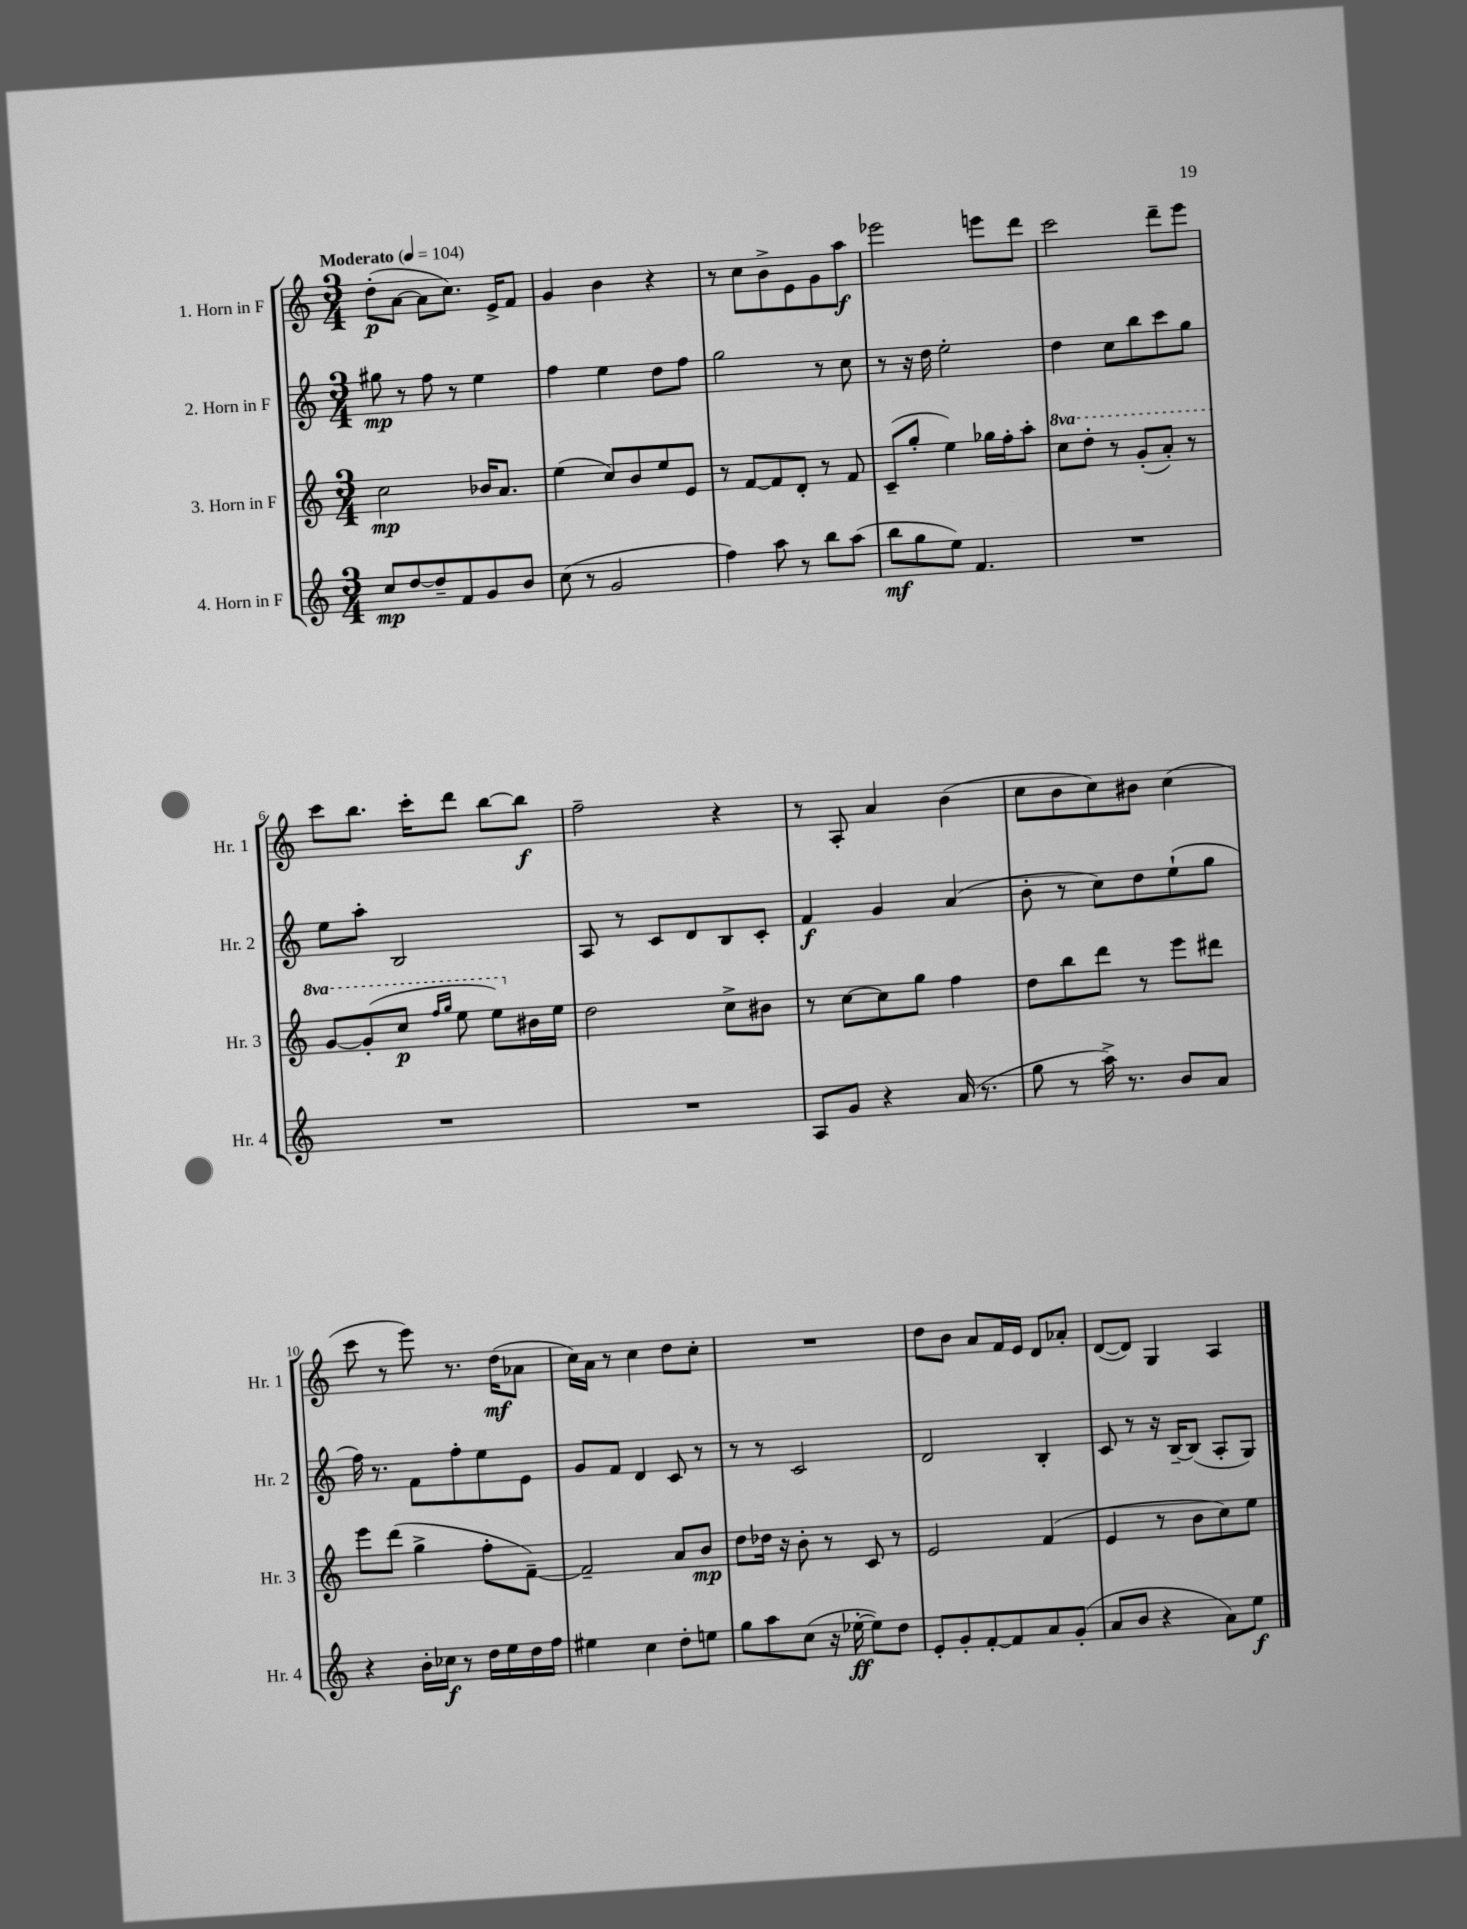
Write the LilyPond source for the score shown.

<<
\new StaffGroup <<
\new Staff = "s0" \with { instrumentName = "1. Horn in F" shortInstrumentName = "Hr. 1" } {
    \clef treble \key c \major \numericTimeSignature \time 3/4 \tempo "Moderato" 4 = 104
    d''8-.\p( a'8~ a'8 c''8.) e'16-> f'8 |
    g'4 b'4 r4 |
    r8 c''8 b'8-> e'8 g'8 a''8\f |
    ees'''2 e'''8 d'''8 |
    c'''2 d'''8-- e'''8 |
    c'''8 b''8. c'''16-. d'''8 b''8~ b''8\f |
    f''2-- r4 |
    r8 a8-. a'4 b'4( |
    c''8 b'8 c''8) bis'8 c''4( |
    c'''8 r8 e'''8) r8. d''16\mf( aes'8 |
    c''16) a'16 r8 c''4 d''8 c''8-. |
    R2. |
    d''8 b'8 a'8 f'16 e'16 d'8 aes'8-. |
    d'8~( d'8) g4 a4 \bar "|." |
}
\new Staff = "s1" \with { instrumentName = "2. Horn in F" shortInstrumentName = "Hr. 2" } {
    \clef treble \key c \major \numericTimeSignature \time 3/4
    gis''8\mp r8 f''8 r8 e''4 |
    f''4 e''4 d''8 f''8 |
    g''2 r8 c''8 |
    r8 r16 d''16 e''2-. |
    d''4 c''8 b''8 c'''8 g''8 |
    e''8 a''8-. b2 |
    a8 r8 c'8 d'8 b8 c'8-. |
    f'4\f g'4 a'4( |
    b'8-. r8 c''8) d''8 e''8-!( g''8 |
    f''16) r8. f'8 f''8-. e''8 e'8 |
    g'8 f'8 d'4 c'8 r8 |
    r8 r8 c'2 |
    d'2 b4-. |
    c'8 r8 r16 b16~-- b8( a8-. g8) \bar "|." |
}
\new Staff = "s2" \with { instrumentName = "3. Horn in F" shortInstrumentName = "Hr. 3" } {
    \clef treble \key c \major \numericTimeSignature \time 3/4 \set Staff.ottavationMarkups = #ottavation-simple-ordinals
    c''2\mp bes'16 a'8. |
    e''4( c''8) b'8 e''8 e'8 |
    r8 f'8~ f'8 d'8-. r8 f'8 |
    c'8--( g''8-. e''4) ges''16 f''16-. a''8-. |
    \ottava #1 c'''8 d'''8-. r8 g''8-.( a''8-.) r8 |
    g''8~ g''8-.( c'''8\p \grace { f'''16 g'''16 } e'''8 e'''8) \ottava #0 bis'16 e''16 |
    d''2 c''8-> bis'8 |
    r8 c''8~ c''8 g''8 f''4 |
    d''8 b''8 d'''8 r8 e'''8 dis'''8 |
    e'''8 d'''8( g''4-> f''8-. f'8~--) |
    f'2-- a'8 b'8\mp |
    d''8 des''16 r16 b'8-. r8 c'8 r8 |
    e'2 f'4( |
    e'4 r8 b'8 c''8) e''8 \bar "|." |
}
\new Staff = "s3" \with { instrumentName = "4. Horn in F" shortInstrumentName = "Hr. 4" } {
    \clef treble \key c \major \numericTimeSignature \time 3/4
    c''8\mp d''8~ d''8-- f'8 g'8 b'8 |
    c''8( r8 g'2 |
    f''4) a''8 r8 b''8 a''8( |
    b''8\mf g''8 e''8) f'4. |
    R2. |
    R2. |
    R2. |
    a8 g'8 r4 a'16( r8. |
    g''8 r8 a''16->) r8. b'8 a'8 |
    r4 b'16-. ces''16\f r8 d''16 e''16 d''16 f''16 |
    eis''4 c''4 d''8-. e''8 |
    g''8 a''8 c''8( r16 ees''16~-.\ff ees''8) d''8 |
    e'8-. g'8-. f'8~-. f'8 a'8 g'8-.( |
    a'8 b'8 r4 a'8) e''8\f \bar "|." |
}
>>
>>
